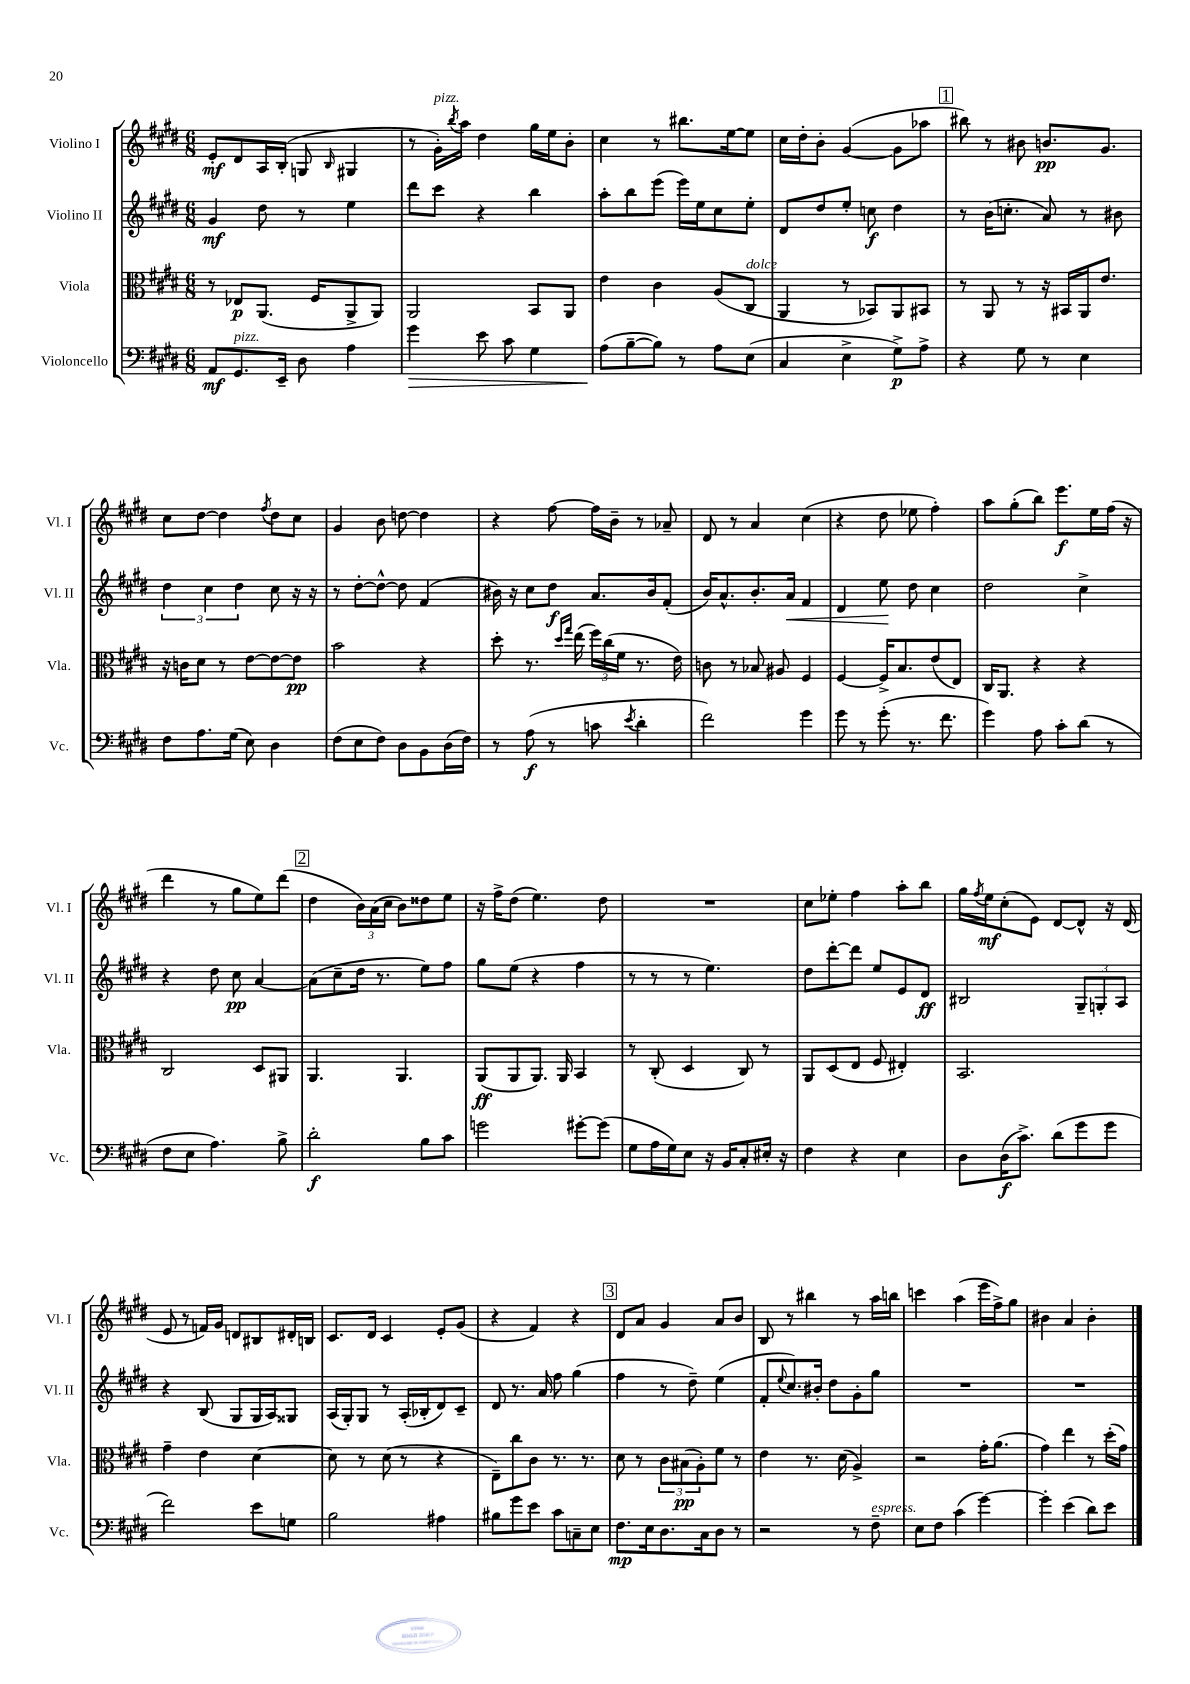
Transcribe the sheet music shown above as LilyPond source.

<<
\new StaffGroup <<
\new Staff = "s0" \with { instrumentName = "Violino I" shortInstrumentName = "Vl. I" } {
    \clef treble \key e \major \numericTimeSignature \time 6/8
    e'8-.\mf dis'8 a16 b16-.( g8 \grace { b16 } gis4 |
    r8 gis'16-.^\markup { \italic "pizz." }) \acciaccatura { b''8 } a''16 dis''4 gis''16 e''16 b'8-. |
    cis''4 r8 bis''8. e''16~ e''8 |
    cis''16 dis''16-. b'8-. gis'4~( gis'8 aes''8 |
    \mark \markup { \box "1" } bis''8) r8 bis'8 b'8.\pp gis'8. |
    cis''8 dis''8~ dis''4 \acciaccatura { fis''8 } dis''8 cis''8 |
    gis'4 b'8 d''8~ d''4 |
    r4 fis''8~ fis''16 b'16-- r8 aes'8-- |
    dis'8 r8 a'4 cis''4( |
    r4 dis''8 ees''8 fis''4-.) |
    a''8 gis''8-.( b''8) e'''8.\f e''16 fis''16( r16 |
    dis'''4 r8 gis''8 e''8) dis'''8( |
    \mark \markup { \box "2" } dis''4 \tuplet 3/2 { b'16) a'16( cis''16 } b'8) disis''8 e''8 |
    r16 fis''16-> dis''8( e''4.) dis''8 |
    R2. |
    cis''8 ees''8-. fis''4 a''8-. b''8 |
    gis''16 \acciaccatura { fis''8 } e''16\mf cis''8-.( e'8) dis'8~ dis'8-^ r16 dis'16( |
    e'8 r8 f'16) gis'16 d'8 bis8 dis'16-. b16 |
    cis'8. dis'16 cis'4 e'8-. gis'8( |
    r4 fis'4) r4 |
    \mark \markup { \box "3" } dis'8 a'8 gis'4 a'8 b'8 |
    b8 r8 bis''4 r8 a''16 b''16 |
    c'''4 a''4( e'''16 fis''16->) gis''8 |
    bis'4 a'4 bis'4-. \bar "|." |
}
\new Staff = "s1" \with { instrumentName = "Violino II" shortInstrumentName = "Vl. II" } {
    \clef treble \key e \major \numericTimeSignature \time 6/8
    gis'4\mf dis''8 r8 e''4 |
    dis'''8 cis'''8 r4 b''4 |
    a''8-. b''8 e'''8( e'''16) e''16 cis''8 e''8-. |
    dis'8 dis''8 e''8-. c''8\f dis''4 |
    \mark \markup { \box "1" } r8 b'16( c''8.-. a'8) r8 bis'8 |
    \tuplet 3/2 { dis''4 cis''4 dis''4 } cis''8 r16 r16 |
    r8 dis''8~-. dis''8~-^ dis''8 fis'4( |
    bis'16) r16 cis''8 dis''8\f a'8. bis'16 fis'8-.( |
    b'16) a'8.-^ b'8.-. a'16\< fis'4 |
    dis'4 e''8\! dis''8 cis''4 |
    dis''2 cis''4-> |
    r4 dis''8 cis''8\pp a'4~ |
    \mark \markup { \box "2" } a'8( cis''8-- dis''16 r8. e''8) fis''8 |
    gis''8 e''8( r4 fis''4 |
    r8 r8 r8 e''4.) |
    dis''8 dis'''8~-. dis'''8 e''8 e'8 dis'8\ff |
    bis2 \tuplet 3/2 { gis8-- g8-. a8 } |
    r4 b8( gis8 gis16 a16) gisis8 |
    a16( gis16-.) gis8 r8 a16-.( bes16-. dis'8) cis'8-- |
    dis'8 r8. a'16 fis''8 gis''4( |
    \mark \markup { \box "3" } fis''4 r8 dis''8--) e''4( |
    fis'8-. \appoggiatura { e''8 } cis''8.) bis'16-. dis''8 gis'8-. gis''8 |
    R2. |
    R2. \bar "|." |
}
\new Staff = "s2" \with { instrumentName = "Viola" shortInstrumentName = "Vla." } {
    \clef alto \key e \major \numericTimeSignature \time 6/8
    r8 ees8\p a,8.( fis16 a,8-> a,8) |
    a,2 b,8 a,8 |
    e'4 cis'4 a8( cis8^\markup { \italic "dolce" } |
    a,4 r8 bes,8) a,8 bis,8 |
    \mark \markup { \box "1" } r8 a,8 r8 r16 bis,16 a,16 e'8. |
    r16 c'16 dis'8 r8 e'8~ e'8~ e'8\pp |
    b'2 r4 |
    dis''8-. r8. \grace { dis''16 gis''16 } e''16( \tuplet 3/2 { fis''16) cis''16( fis'16 } r8. e'16) |
    c'8 r8 bes8 ais8 fis4 |
    fis4~ fis16-> b8. e'8( e8) |
    cis16 a,8. r4 r4 |
    cis2 dis8 ais,8 |
    \mark \markup { \box "2" } a,4. a,4. |
    a,8\ff( a,8 a,8.) a,16 b,4 |
    r8 cis8-.( dis4 cis8) r8 |
    a,8 dis8( e8 fis8 eis4-.) |
    b,2. |
    gis'4-- e'4 dis'4~ |
    dis'8 r8 dis'8( r8 r4 |
    e8--) cis''8 cis'8 r8. r8. |
    \mark \markup { \box "3" } dis'8 r8 \tuplet 3/2 { cis'8 bis8\pp( a8-.) } fis'8 r8 |
    e'4 r8. dis'16( a4->) |
    r2 gis'16-. a'8.( |
    gis'4) e''4 r8 dis''16-.( gis'16) \bar "|." |
}
\new Staff = "s3" \with { instrumentName = "Violoncello" shortInstrumentName = "Vc." } {
    \clef bass \key e \major \numericTimeSignature \time 6/8
    a,8\mf gis,8.^\markup { \italic "pizz." } e,16-- dis8 a4 |
    gis'4\> e'8 cis'8 gis4 |
    a8\!( b8~-- b8) r8 a8 e8( |
    cis4 e4-> gis8->\p) a8-> |
    \mark \markup { \box "1" } r4 gis8 r8 e4 |
    fis8 a8. gis16( e8) dis4 |
    fis8( e8 fis8) dis8 b,8 dis16( fis16) |
    r8 a8\f( r8 c'8 \acciaccatura { e'8 } dis'4-. |
    fis'2) gis'4 |
    gis'8 r8 gis'8-.( r8. fis'8. |
    gis'4) a8 cis'8-. dis'8( r8 |
    fis8 e8 a4.) b8-> |
    \mark \markup { \box "2" } dis'2-.\f b8 cis'8 |
    g'2 gis'8~-. gis'8( |
    gis8 a16 gis16) e8 r16 b,16 cis8-. eis16-. r16 |
    fis4 r4 e4 |
    dis8 dis16\f( cis'8.->) dis'8( gis'8 gis'8 |
    fis'2) e'8 g8 |
    b2 ais4 |
    bis8 gis'8 e'8 cis'8 c8-- e8 |
    \mark \markup { \box "3" } fis8.\mp e16 dis8. cis16 dis8 r8 |
    r2 r8 fis8--^\markup { \italic "espress." } |
    e8 fis8 cis'4( gis'4~) |
    gis'4-. e'4( dis'8) e'8 \bar "|." |
}
>>
>>
\layout { \context { \Score \remove "Bar_number_engraver" } }
